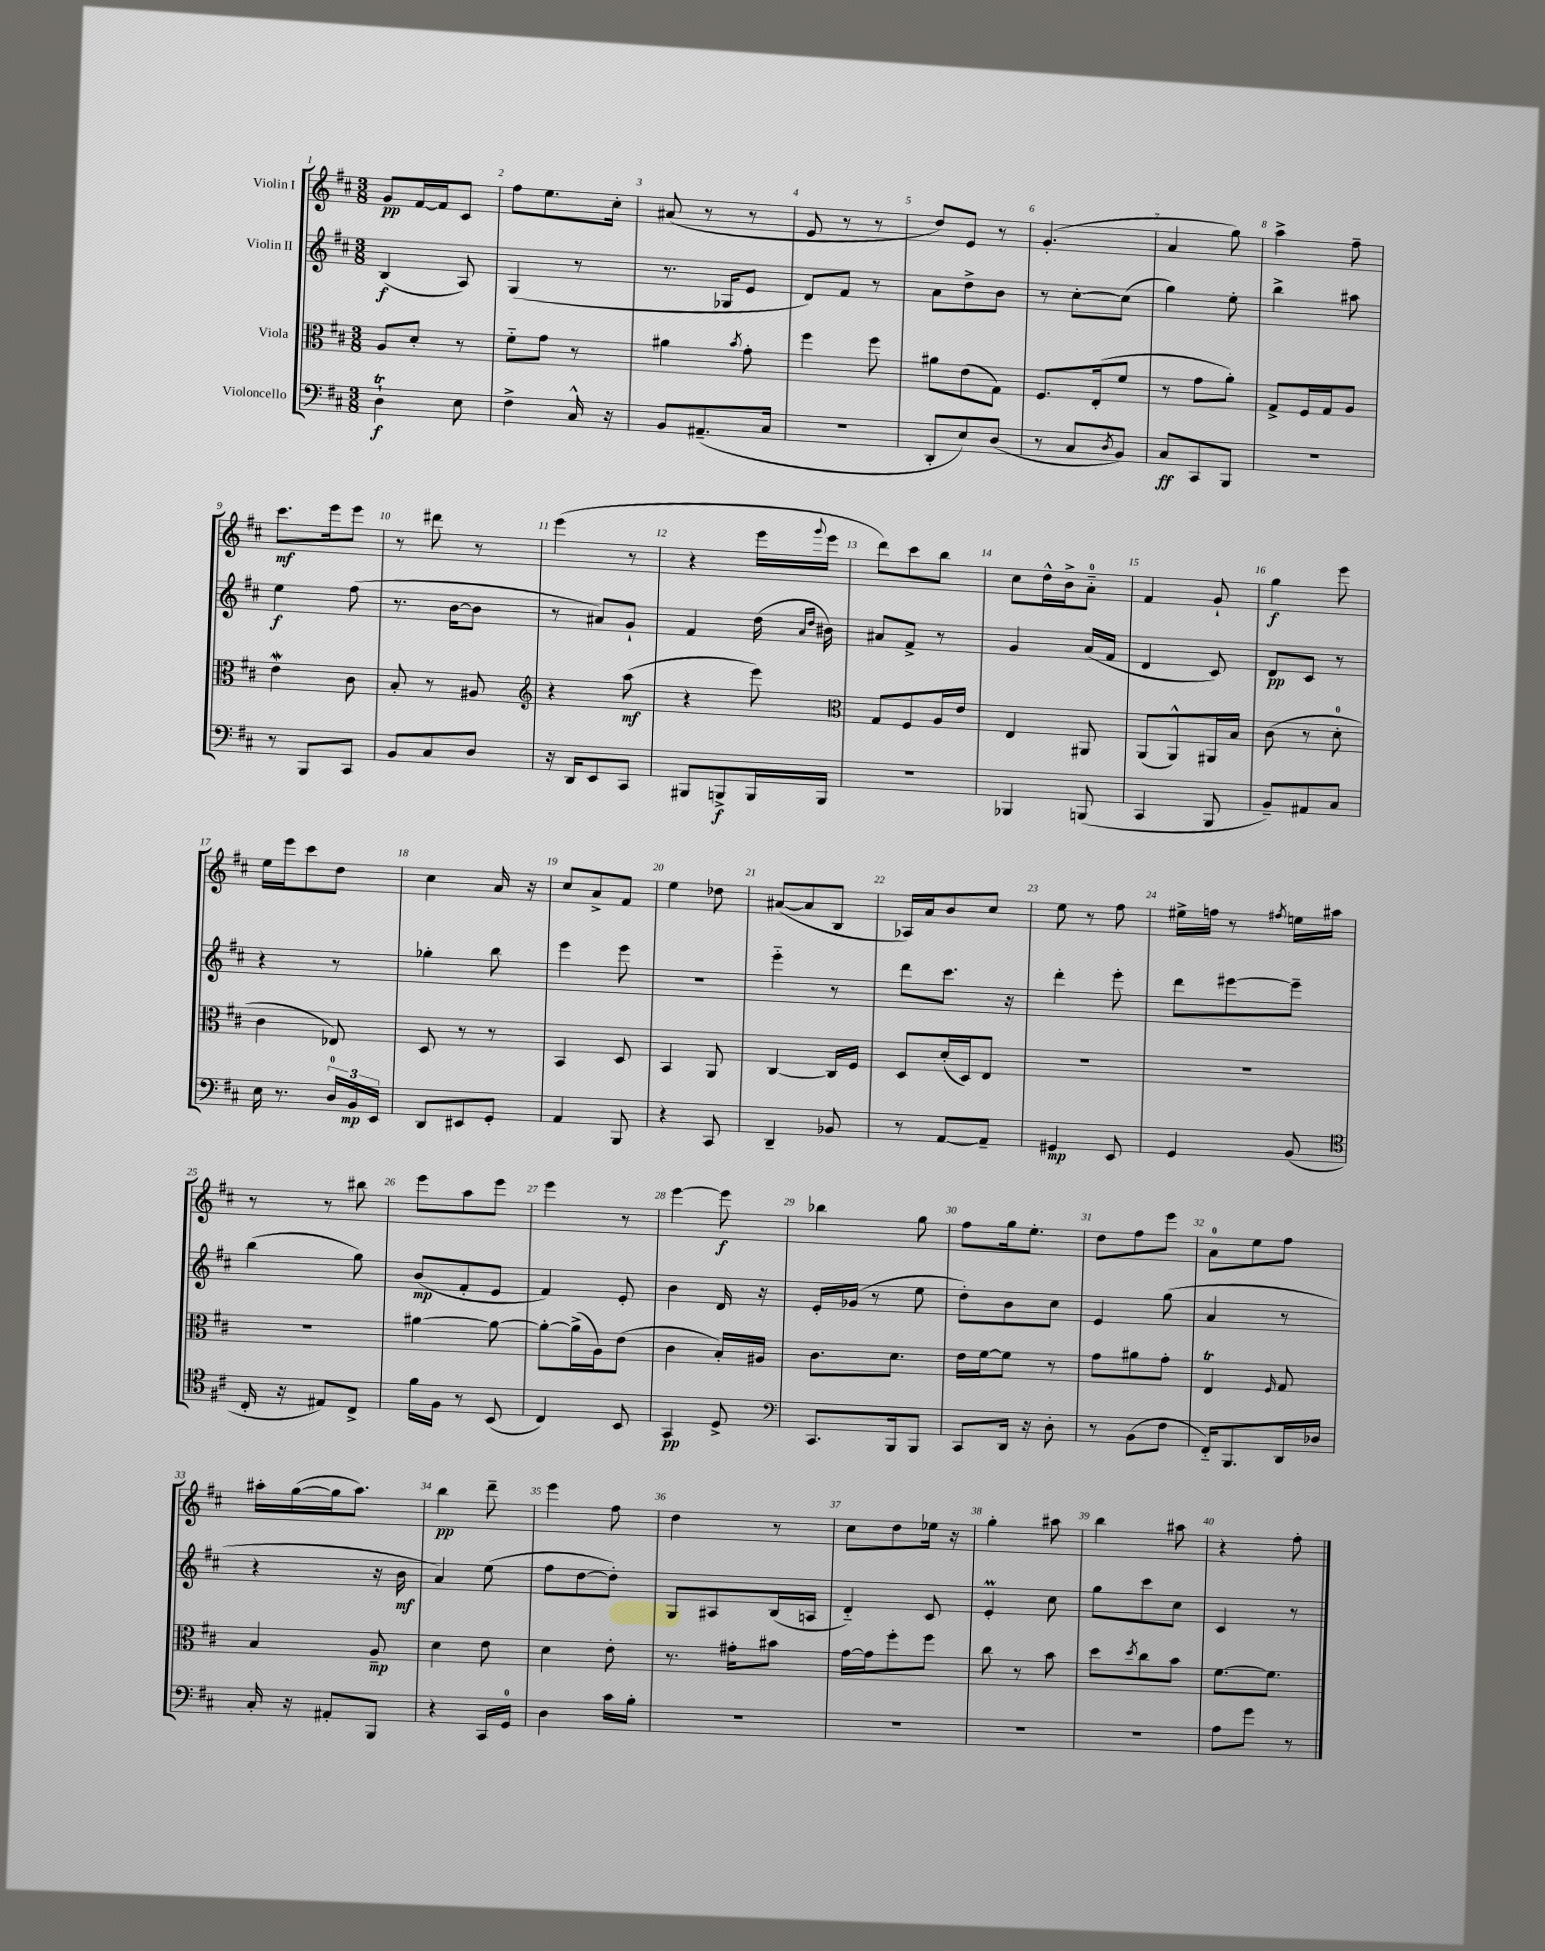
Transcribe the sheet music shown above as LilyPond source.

<<
\new StaffGroup <<
\new Staff = "s0" \with { instrumentName = "Violin I" } {
    \clef treble \key d \major \numericTimeSignature \time 3/8
    g'8\pp fis'16~ fis'16 cis'8 |
    fis''8 e''8. cis''16-. |
    ais'8( r8 r8 |
    e'8 r8 r8 |
    d''8) e'8 r8 |
    g'4.-.( |
    a'4 g''8) |
    a''4-> fis''8-- |
    cis'''8.\mf e'''16 e'''8 |
    r8 dis'''8 r8 |
    e'''4( r8 |
    r4 e'''16 \appoggiatura { g'''8 } e'''16 |
    d'''8) cis'''8 b''8 |
    cis''8 d''16-^ b'16-> a'8-0-_ |
    fis'4 g'8-! |
    g''4\f e'''8 |
    e''16 e'''16 cis'''8 d''8 |
    cis''4 a'16 r16 |
    cis''8 a'8-> fis'8 |
    e''4 des''8 |
    ais'8~( ais'8 b8 |
    aes16) a'16 b'8 cis''8 |
    e''8 r8 fis''8 |
    eis''16-> f''16 r8 \acciaccatura { fis''8 } e''16 ais''16 |
    r8 r8 bis''8 |
    e'''8 a''8 e'''8 |
    e'''4 r8 |
    e'''4~ e'''8\f |
    bes''4 g''8 |
    fis''8 g''16 e''8.-. |
    d''8 fis''8 e'''8 |
    a'8-0 e''8 fis''8 |
    ais''16-. g''16~( g''16 ais''8.) |
    b''4\pp d'''8-- |
    e'''4 fis''8 |
    d''4 r8 |
    cis''8 d''8 ees''16 r16 |
    g''4-. ais''8 |
    b''4 ais''8 |
    r4 fis''8-. \bar "|." |
}
\new Staff = "s1" \with { instrumentName = "Violin II" } {
    \clef treble \key d \major \numericTimeSignature \time 3/8
    b4\f( a8) |
    g4( r8 |
    r8. ges16 e'8 |
    d'8) fis'8 r8 |
    a'8 d''8-> b'8 |
    r8 cis''8~-. cis''8( |
    g''4) e''8-. |
    b''4-> ais''8 |
    e''4\f fis''8( |
    r8. b'16~ b'8 |
    r8 ais'8) g'8-! |
    fis'4 d''16( \grace { a'16 d''16 } bis'16) |
    ais'8 fis'8-> r8 |
    g'4 a'16( fis'16 |
    d'4 cis'8) |
    d'8\pp cis'8 r8 |
    r4 r8 |
    ges''4-. b''8 |
    e'''4 e'''8 |
    R4. |
    e'''4-_ r8 |
    d'''8 cis'''8. r16 |
    d'''4-. e'''8-. |
    d'''8 eis'''8~ eis'''8-- |
    b''4( g''8) |
    b'8\mp( fis'8-. e'8 |
    fis'4) e'8-. |
    b'4 d'16 r16 |
    e'16-. ges'16( r8 e''8 |
    d''8-.) b'8 cis''8 |
    e'4 g''8( |
    a'4 r8 |
    r4 r16 b'16\mf |
    a'4) e''8( |
    fis''8 d''8~ d''8-.) |
    g8 ais8 b16( a16 |
    d'4-_) cis'8 |
    e'4-.\prall cis''8 |
    g''8 cis'''8 cis''8 |
    cis'4 r8 \bar "|." |
}
\new Staff = "s2" \with { instrumentName = "Viola" } {
    \clef alto \key d \major \numericTimeSignature \time 3/8
    a8 d'8-. r8 |
    fis'8-_ g'8 r8 |
    ais'4 \acciaccatura { b'8 } g'8-. |
    fis''4 fis''8 |
    ais'8 e'8( g8) |
    fis8. e16-.( fis'8 |
    r8 g'8 a'8-.) |
    g8-> fis16 g16 a8 |
    e'4\mordent cis'8 |
    b8-. r8 ais8 |
    \clef treble r4 a''8\mf( |
    r4 e'''8) |
    \clef alto g8 fis8 a16 e'16 |
    e4 ais,8 |
    a,8( a,8-^) ais,16 b16 |
    cis'8( r8 d'8-0-. |
    cis'4 ees8) |
    d8 r8 r8 |
    b,4 d8 |
    b,4 a,8 |
    cis4~ cis16 fis16 |
    d8 d'16-.( d16) e8 |
    R4. |
    R4. |
    R4. |
    ais'4~ ais'8~ |
    ais'8~-. ais'16->( a16) e'8( |
    cis'4 b16-.) ais16 |
    cis'8. d'8. |
    e'16 fis'16~ fis'8 r8 |
    g'8 ais'8 g'8-. |
    e4\trill \grace { fis16 } g8 |
    b4 a8--\mp |
    d'4 e'8 |
    d'4 e'8-. |
    r8. gis'16-. bis'8 |
    g'16~ g'16 fis''8-. fis''8 |
    cis''8 r8 b'8 |
    d''8 \acciaccatura { d''8 } cis''8 b'8 |
    fis'8.~ fis'8. \bar "|." |
}
\new Staff = "s3" \with { instrumentName = "Violoncello" } {
    \clef bass \key d \major \numericTimeSignature \time 3/8
    d4-!\trill\f e8 |
    fis4-> cis16-^ r16 |
    b,8 ais,8.--( cis16 |
    R4. |
    d,8-. e8) d8( |
    r8 cis8 \acciaccatura { d8 } b,8) |
    cis8\ff cis,8 b,,8 |
    R4. |
    r8 b,,8 cis,8 |
    b,8 cis8 d8 |
    r16 d,16 e,8 cis,8 |
    bis,,8 b,,8->\f b,,16 b,,16 |
    R4. |
    bes,,4 b,,8( |
    cis,4 b,,8 |
    b,8--) ais,8 cis8 |
    e16 r8. \tuplet 3/2 { d16-0 b,16\mp e,16 } |
    d,8 eis,8 g,8-. |
    a,4 b,,8 |
    r4 cis,8 |
    d,4-- bes,8 |
    r8 a,8~ a,8-- |
    gis,4\mp e,8 |
    g,4 b,8( |
    \clef tenor cis16-. r16 eis8) cis8-> |
    fis'16 fis16 r8 b,8( |
    cis4) b,8 |
    g,4\pp d8-> |
    \clef bass cis,8. b,,16 b,,8 |
    cis,8 d,16 r16 d8-. |
    r8 b,8( fis8 |
    fis,16-_) b,,8. d,16 des16 |
    cis16-. r16 ais,8-. b,,8 |
    r4 cis,16 g,16-0 |
    d4 cis'16 b16-. |
    R4. |
    R4. |
    R4. |
    R4. |
    a8 g'8 r8 \bar "|." |
}
>>
>>
\layout { \context { \Score \override BarNumber.break-visibility = ##(#f #t #t) barNumberVisibility = #all-bar-numbers-visible } }
